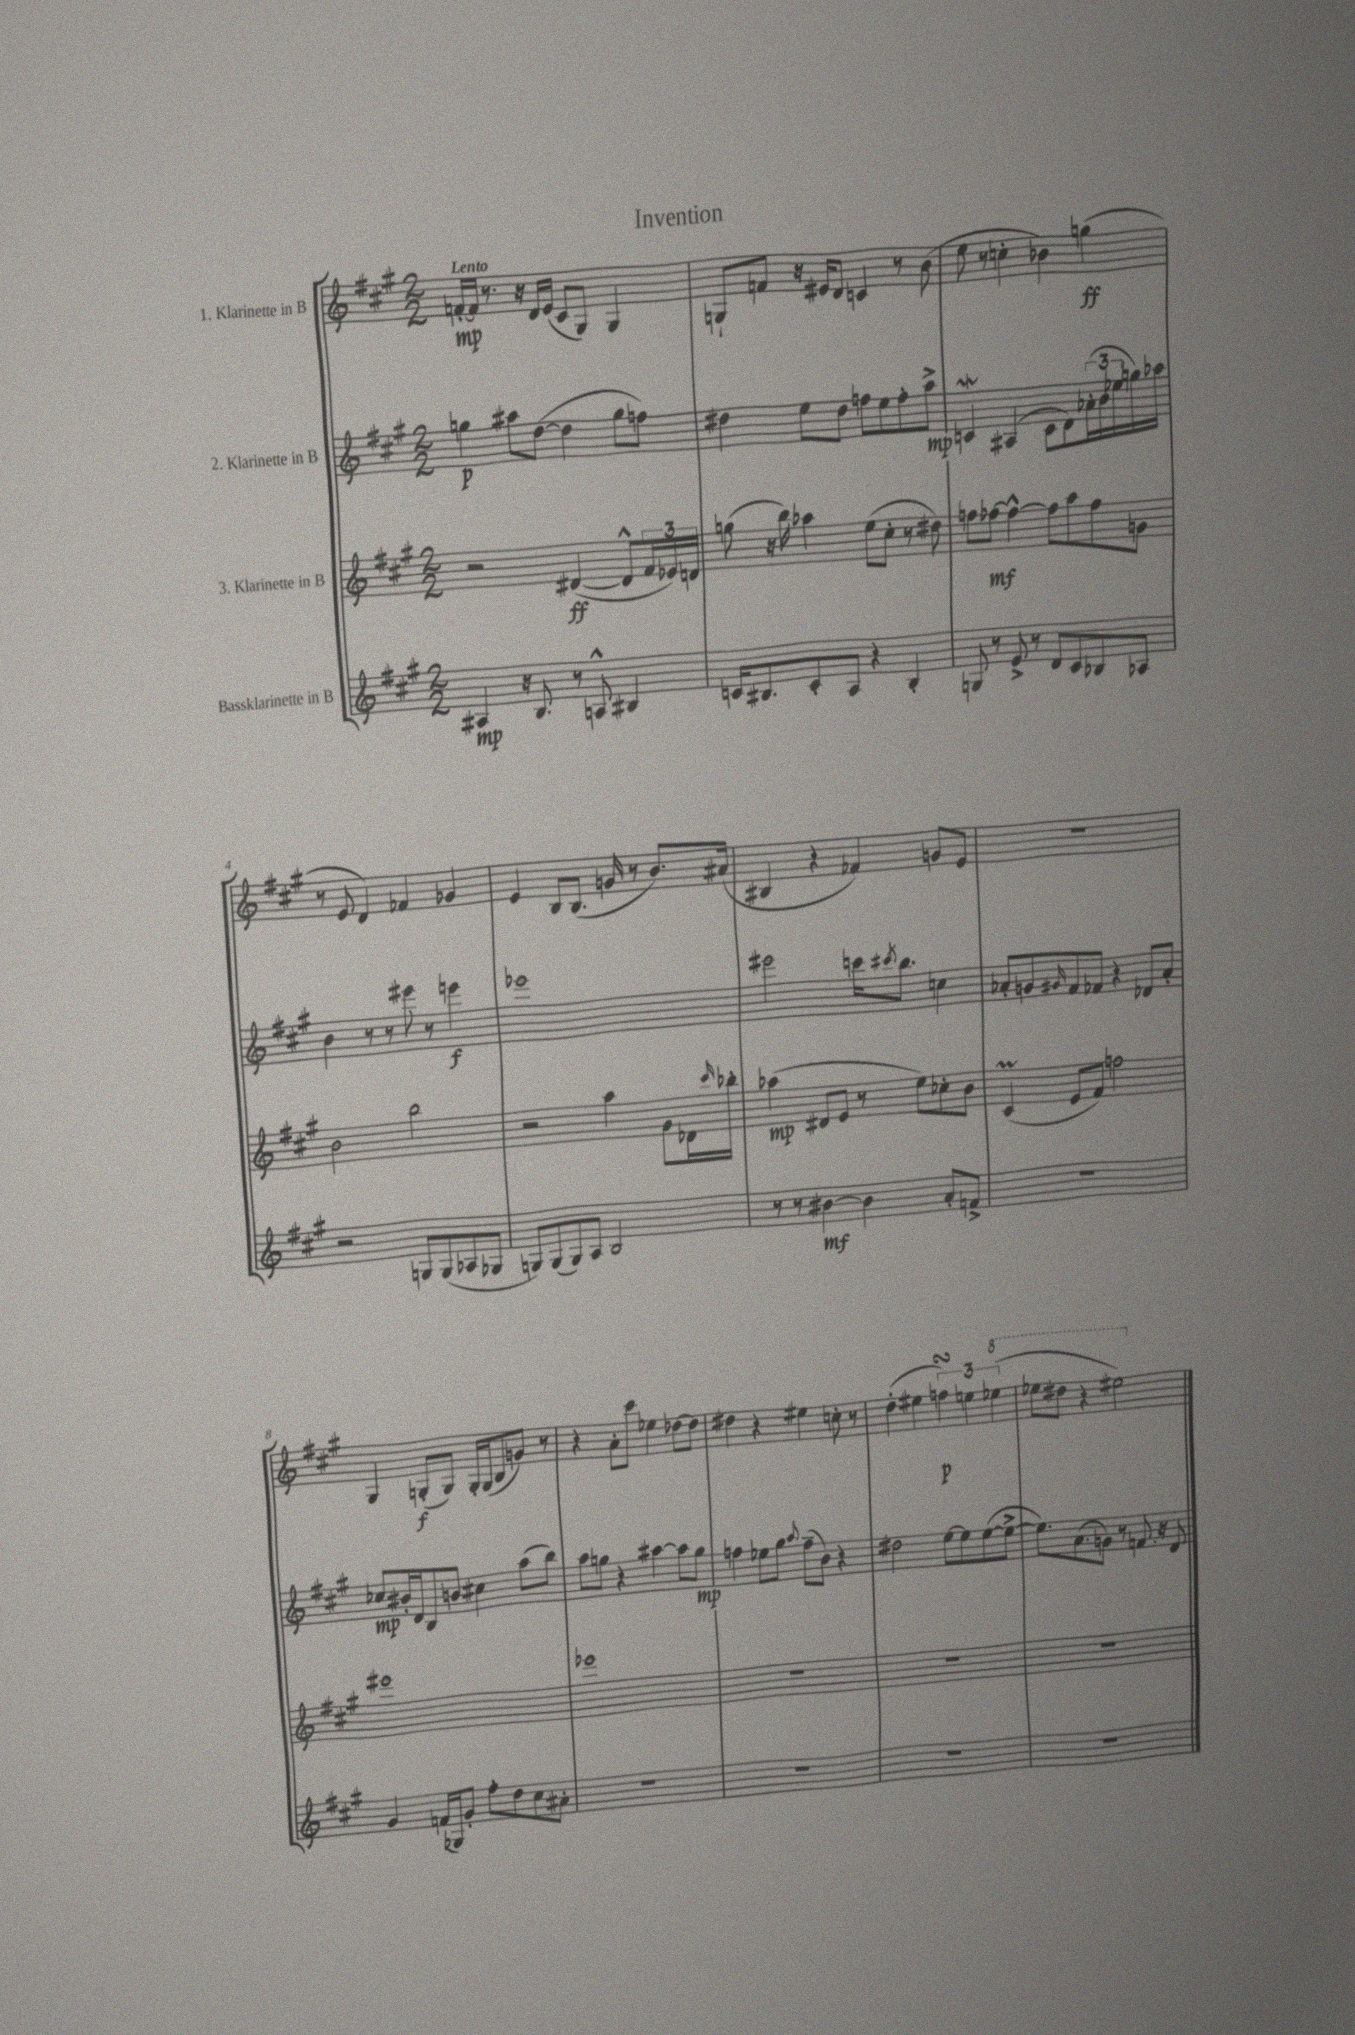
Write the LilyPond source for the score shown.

\header { title = "Invention" }
<<
\new StaffGroup <<
\new Staff = "s0" \with { instrumentName = "1. Klarinette in B" } {
    \clef treble \key a \major \numericTimeSignature \time 2/2 \tempo "Lento"
    f'16~-.\mp f'16 r8. r16 d'16 e'16( cis'8 gis8) gis4 |
    g8-! f'8 r16 eis'16 d'8 c'4 r8 b'8( |
    e''8 r8 c''4-. bes'4) g''4\ff( |
    r8 e'8 d'4) fes'4 ges'4 |
    e'4 b8 b8.( g'16 r8 b'8.) ais'16( |
    bis4 r4 fes'4) g'8 e'8 |
    r1 |
    gis4 g8-.\f( g8) g16-. g16( b8 g'8) r8 |
    r4 a'8-. cis'''8 ees''4 des''8~ des''8 |
    dis''4 r4 eis''4 c''8-. r8 |
    d''4-.( eis''4 \tuplet 3/2 { f''4\turn\p) e''4 \ottava #1 ees'''4( } |
    ees'''8 dis'''8 r4 eis'''2) \ottava #0 \bar "|." |
}
\new Staff = "s1" \with { instrumentName = "2. Klarinette in B" } {
    \clef treble \key a \major \numericTimeSignature \time 2/2
    g''4\p ais''8 d''8~( d''4 g''8 f''8) |
    dis''4 e''8 dis''8 f''8 e''8 f''8-. a''8->\mp |
    c'4\mordent ais4( c'8 d'8) \tuplet 3/2 { aes'16-.( b'16 ees''16 } g''16) aes''16 |
    b'4 r8 r8 eis'''8 r8 e'''4\f |
    ees'''1 |
    eis'''2 c'''16 \acciaccatura { cis'''8 } b''8. c''4 |
    aes'8-. g'8 \grace { gis'16 } fis'8 fes'8 r4 des'8 aes'8-. |
    ces''8\mp bis'16-. d'16 b8 b'8 cis''4 a''8( b''8) |
    a''8 g''8 r4 ais''4~ ais''8 g''8\mp |
    f''4 ees''8 gis''8 \appoggiatura { a''8 } f''8--( b'8) r4 |
    dis''2 e''8~ e''8 e''8~( e''8~-> |
    e''8.) a'8.( g'8) r8 f'8. r16 d'8 \bar "|." |
}
\new Staff = "s2" \with { instrumentName = "3. Klarinette in B" } {
    \clef treble \key a \major \numericTimeSignature \time 2/2
    r2 dis'4~\ff( dis'8-^ \tuplet 3/2 { fis'16 ees'16) d'16 } |
    g''8( r16 b''16) aes''4 e''8( cis''8-. r8 dis''8) |
    f''8 fes''8~\mf fes''4~-^ fes''8 a''8 fes''8 g'8 |
    b'2 b''2 |
    r2 a''4 gis'8 des'16 \grace { cis'''16 } bes''16-. |
    aes''4\mp( dis'8 e'8 r8 e''8) ces''8-. b'8 |
    cis'4\prall( e'8 fis'8) f''2 |
    eis'''1 |
    ees'''1 |
    R1 |
    R1 |
    R1 \bar "|." |
}
\new Staff = "s3" \with { instrumentName = "Bassklarinette in B" } {
    \clef treble \key a \major \numericTimeSignature \time 2/2
    ais4\mp r16 b8. r8 a8-^ bis4 |
    c'16 bis8. c'8-. a8 r4 bis4-. |
    g8 r8 e'8-> r8 d'8 cis'8 bes8 aes8 |
    r2 g8 g8( aes8 ges8 |
    g8) g8( g8) a8 b2 |
    r8 r8 bis'4~\mf bis'4 a'8-. f'8-> |
    r1 |
    gis'4 f'16( ges16) gis'8-. fis''8-. d''8 cis''8 ais'8-. |
    R1 |
    R1 |
    R1 |
    R1 \bar "|." |
}
>>
>>
